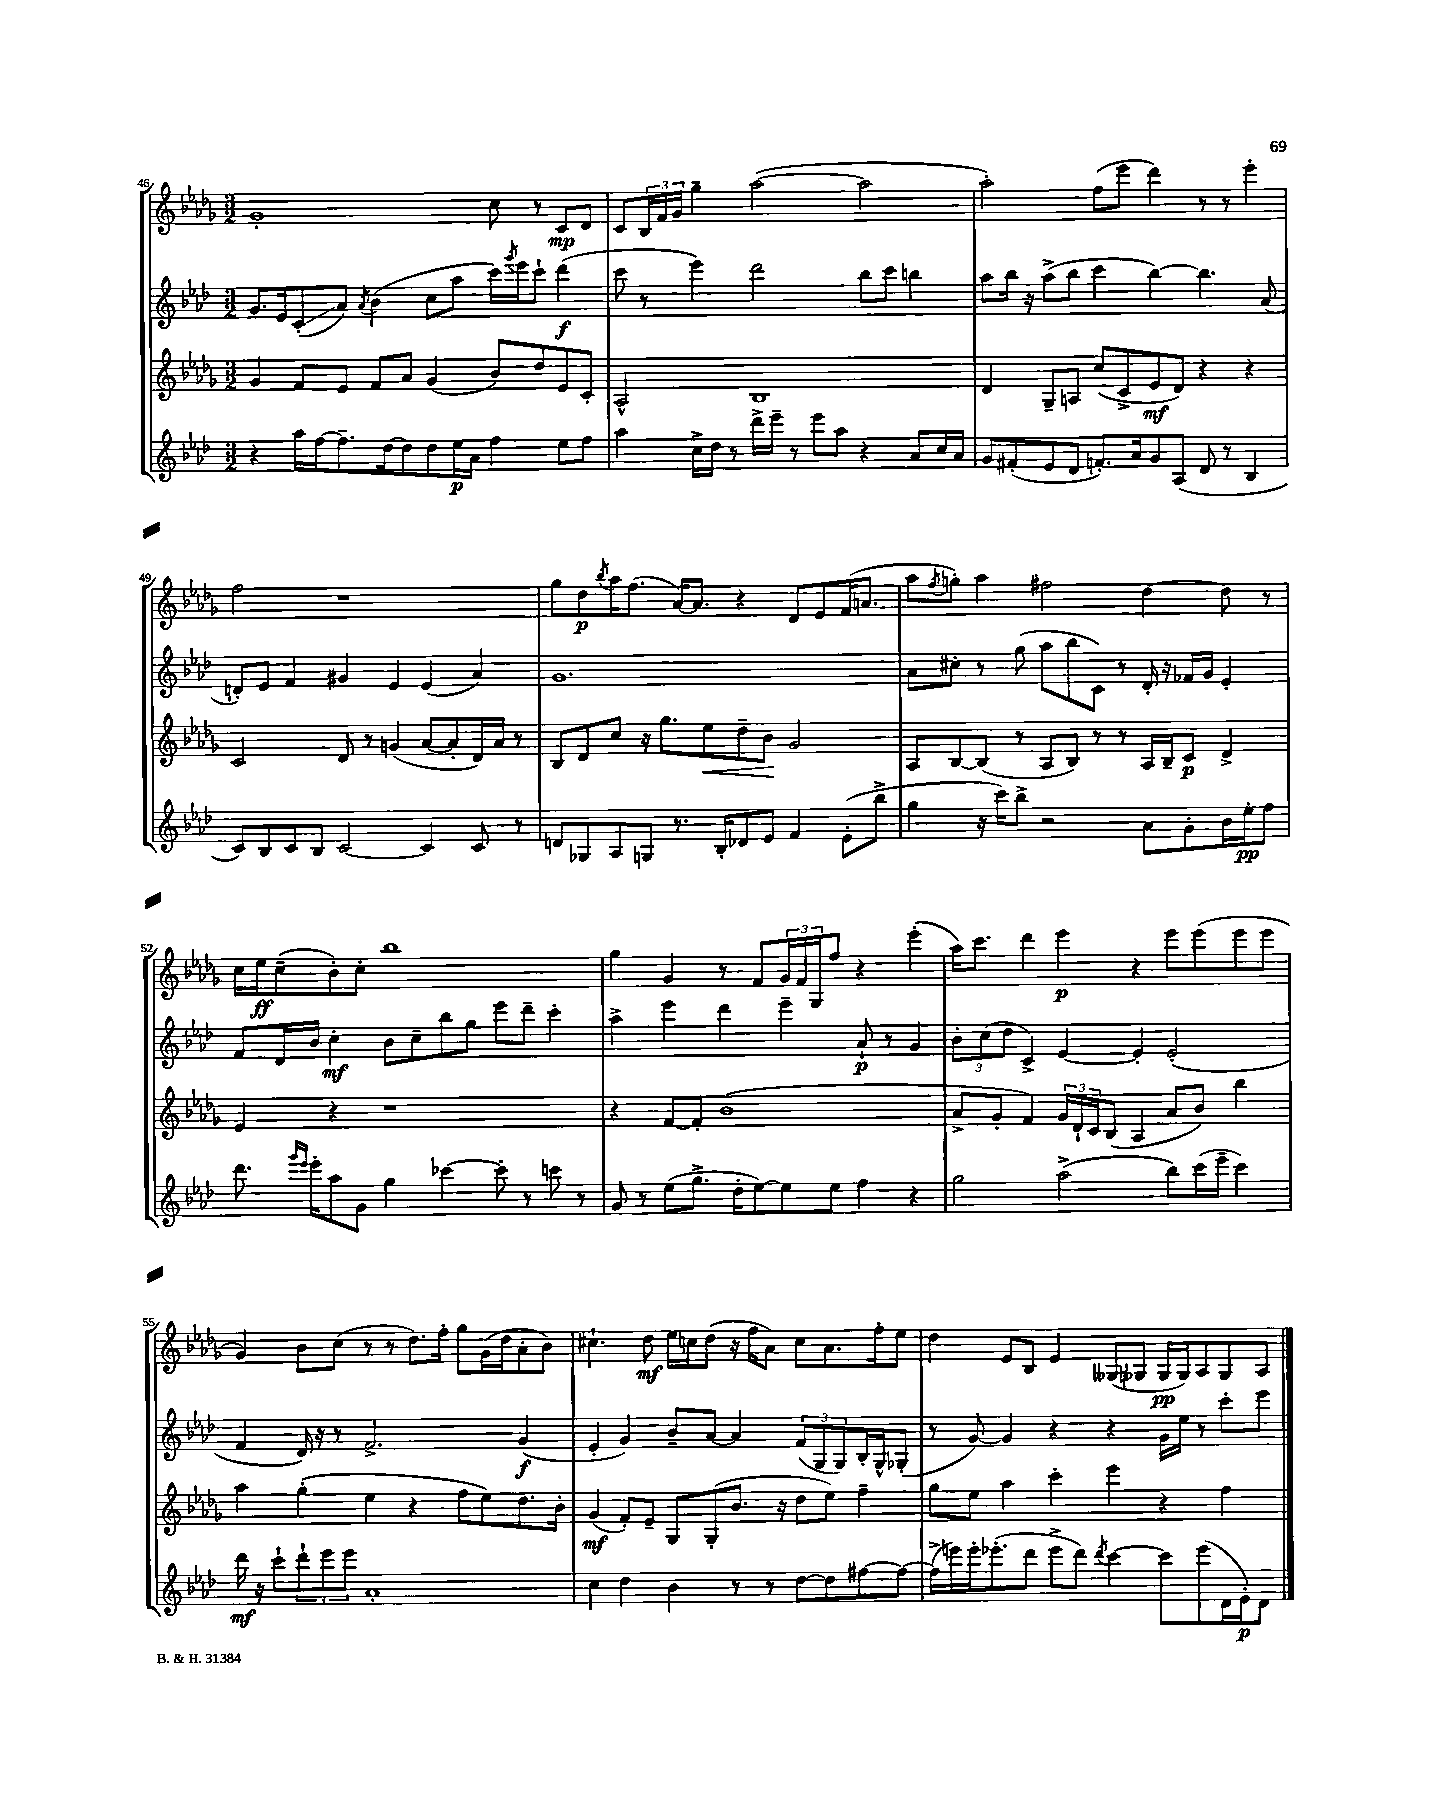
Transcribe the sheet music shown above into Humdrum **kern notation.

**kern	**kern	**kern	**kern
*staff4	*staff3	*staff2	*staff1
*clefG2	*clefG2	*clefG2	*clefG2
*k[b-e-a-d-]	*k[b-e-a-d-g-]	*k[b-e-a-d-]	*k[b-e-a-d-g-]
*M3/2	*M3/2	*M3/2	*M3/2
4r	4g-/	8.g/L	1g-'
.	.	16e-/k	.
16aa-\LL	8f/L	(8c'/	.
[16ff\J	.	.	.
8.ff~\]	8e-/J	8a-/J)	.
.	.	8qa-/	.
.	8f/L	(4b-\	.
[16dd-\k	.	.	.
8dd-\]	8a-/J	.	.
8dd-\	(4g-/	8cc\L	.
16ee-\L	.	8aa-\J	.
16a-\JJ	.	.	.
4ff\	8b-/L)	16ccc\LL)	8cc\
.	.	8qggg/	.
.	.	16eee-\J	.
.	8dd-/	8ccc`\J	8r
8ee-\L	8e-/	(4ddd-\	8c/L
8ff\J	8c'/J	.	8d-/J
=	=	=	=
4aa-\	2A-^^/	8ccc\	8c/L
.	.	8r	24B-/L
.	.	.	24f/
.	.	.	24g-/JJ
16cc^\LL	.	4eee-\)	4gg-~\
16dd-\JJ	.	.	.
8r	.	.	.
16ddd-^\LL	1B-	2ddd-\	([2aa-\
16eee-~\JJ	.	.	.
8r	.	.	.
8eee-\L	.	.	.
8aa-\J	.	.	.
4r	.	8bb-\L	2aa-\]
.	.	8ccc\J	.
8a-/L	.	4bb\	.
16cc/L	.	.	.
16a-/JJ	.	.	.
=	=	=	=
8g/L	4d-/	8aa-\L	2aa-'\)
(8f#'/	.	16bb-\Jk	.
.	.	16r	.
8e-/	8G-~/L	(8aa-^\L	.
8d-/J	8A/J	8bb-\J	.
8.f'/L)	(8cc/L	4ccc\	(8ff\L
.	8c^/	.	8eee-\J
16a-/k	.	.	.
8g/	8e-/	[4bb-\)	4ddd-\)
(8A-/J	8d-/J)	.	.
8d-/	4r	4.bb-\]	8r
8r	.	.	8r
4B-/	4r	.	4eee-'\
.	.	(8a-/	.
=	=	=	=
8c/L)	2c/	8d'/L)	2ff\
8B-/	.	8e-/J	.
8c/	.	4f/	.
8B-/J	.	.	.
[2c/	8d-/	4g#/	1r
.	8r	.	.
.	(4g/	4e-/	.
4c/]	[8a-/L	(4e-/	.
.	8a-'/]	.	.
8c/	16d-/L)	4a-/)	.
.	16a-/JJ	.	.
8r	8r	.	.
=	=	=	=
8d/L	8B-/L	1.g	8gg-\L
8G-/	8d-/	.	8dd-\
.	.	.	8qbb-/
8A-/	8cc/J	.	16aa-\K
.	.	.	(8.ff\J
8G/J	16r	.	.
.	8.gg-\L	.	.
8.r	.	.	[16a-/LK)
.	.	.	8.a-/]J
.	8ee-\	.	.
16B-'/LK	.	.	.
8d-/	8dd-~\	.	4r
8e-/J	8b-\J	.	.
4f/	2g-/	.	8d-/L
.	.	.	8e-/
(8e-'\L	.	.	(16f/K
.	.	.	8.a/J
8bb-^\J	.	.	.
=	=	=	=
4gg\	8A-/L	8a-\L	8aa-\L
.	.	.	8qff/
.	[8B-/	8cc#'\J	8gg'\J)
16r	(8B-/]J	8r	4aa-\
16ccc\LK)	.	.	.
8bb-^\J	8r	(8gg\	.
2r	8A-/L	8aa-\L	2ff#\
.	8B-/J)	8bb-\	.
.	8r	8c\J)	.
.	8r	8r	.
8a-\L	16A-/LL	16d-'/	[4dd-\
.	16B-~/J	16r	.
8g'\	8c/J	16f-/LL	.
.	.	16g/JJ	.
16b-\L	4d-^/	4e-'/	8dd-\]
16ee-'\J	.	.	.
8ff\J	.	.	8r
=	=	=	=
8.ddd-\	4e-/	8f/L	16cc\LL
.	.	.	16ee-\J
.	.	16d-/L	(8cc~\
16qqggg/LL	.	.	.
16qqeee-/JJ	.	.	.
16eee-'\LK	.	16b-/JJ	.
8aa-\	4r	4cc'\	8b-'\)
8g\J	.	.	8cc'\J
4gg\	1r	8b-\L	1bb-
.	.	8cc~\	.
[4ccc-\	.	8bb-\	.
.	.	8gg\J	.
8ccc-'\]	.	8eee-\L	.
8r	.	8ddd-~\J	.
8ccc\	.	4ccc'\	.
8r	.	.	.
=	=	=	=
8g/	4r	4aa-^\	4gg-\
8r	.	.	.
(8ee-\L	[8f/L	4eee-\	4g-/
8.gg^\J	8f'/]J	.	.
.	(1b-	4ddd-\	8r
16dd-'\LK	.	.	.
[8ee-\)	.	.	8f/L
8ee-\]	.	4eee-~\	24g-/L
.	.	.	24f/
.	.	.	24G-/J
8ee-\J	.	.	8ff/J
4ff\	.	8a-`/	4r
.	.	8r	.
4r	.	4g/	(4eee-'\
=	=	=	=
2gg\	8a-^/L	12b-'\L	16aa-\LK)
.	.	.	8.ccc\J
.	.	(12cc\	.
.	8g-'/J	.	.
.	.	12dd-\J	.
.	4f/)	4c^/)	4ddd-\
(2aa-^\	24g-/LL	[4e-/	4eee-\
.	24d-`/	.	.
.	24c/J	.	.
.	(8B-/J	.	.
.	4A-/	4e-'/]	4r
8bb-\L)	8a-/L	(2e-'/	8eee-\L
(16ccc\L	8b-/J)	.	(8eee-\
16eee-~\JJ	.	.	.
4ccc\)	4bb-\	.	8eee-\
.	.	.	8eee-\J
=	=	=	=
16ddd-\	4aa-\	4f/	4g-/)
16r	.	.	.
8ccc`\L	.	.	.
12ddd-`\	(4gg-'\	16d-/)	8b-\L
.	.	16r	.
12eee-\	.	.	.
.	.	8r	(8cc\J
12eee-\J	.	.	.
1a-'	4ee-\	2.f^/	8r
.	.	.	8r
.	4r	.	8.dd-\L)
.	.	.	16ff'\Jk
.	8ff\L	.	8gg-\L
.	8ee-\)	.	(16g-\L
.	.	.	16dd-\J
.	8.dd-\	(4g/	8a-'\
.	.	.	8b-\J)
.	16b-'\Jk	.	.
=	=	=	=
4cc\	(4g-/	4e-'/	4.cc#`\
4dd-\	8f'/L)	4g/)	.
.	8e-~/J	.	8dd-\
4b-\	8G-/L	8b-~/L	16ee-\LL
.	.	.	16cc\J
.	(8G-'/	[8a-/J	(8dd-\J
8r	8.b-/J	4a-/]	16r
.	.	.	16ff\LK
8r	.	.	8a-\J)
.	16r	.	.
[8dd-\L	8dd-\L	(12f/L	8cc\L
.	.	12G/	.
8dd-\]	8ee-\J)	.	8.a-\
.	.	12G/)	.
[8ff#\	4ff~\	16B-'/L	.
.	.	16G^^/J	16ff'\k
8ff#\_J	.	(8G-'/J	8ee-\J
=	=	=	=
(16ff#^\]LL	8gg-\L	8r	4dd-\
16eee\)	.	.	.
16eee'\J	8ee-\J	[8g/)	.
(8.eee-'\	.	.	.
.	4aa-\	4g/]	8e-/L
8ddd-\J	.	.	8B-/J
8eee-^\L	4ccc'\	4r	4e-/
8ddd-\J)	.	.	.
8qddd-/	.	.	.
[4ccc\	4eee-\	4r	(8G--/L
.	.	.	8G-/J
8ccc\]L	4r	16g\LL	16G-/LL
.	.	16ee-\JJ	16G-/J)
(8eee-\	.	8r	8A-/
16d-\L	4ff\	8ccc'\L	8G-/
16e-'\J)	.	.	.
8d-\J	.	8eee-\J	8A-/J
==	==	==	==
*-	*-	*-	*-
